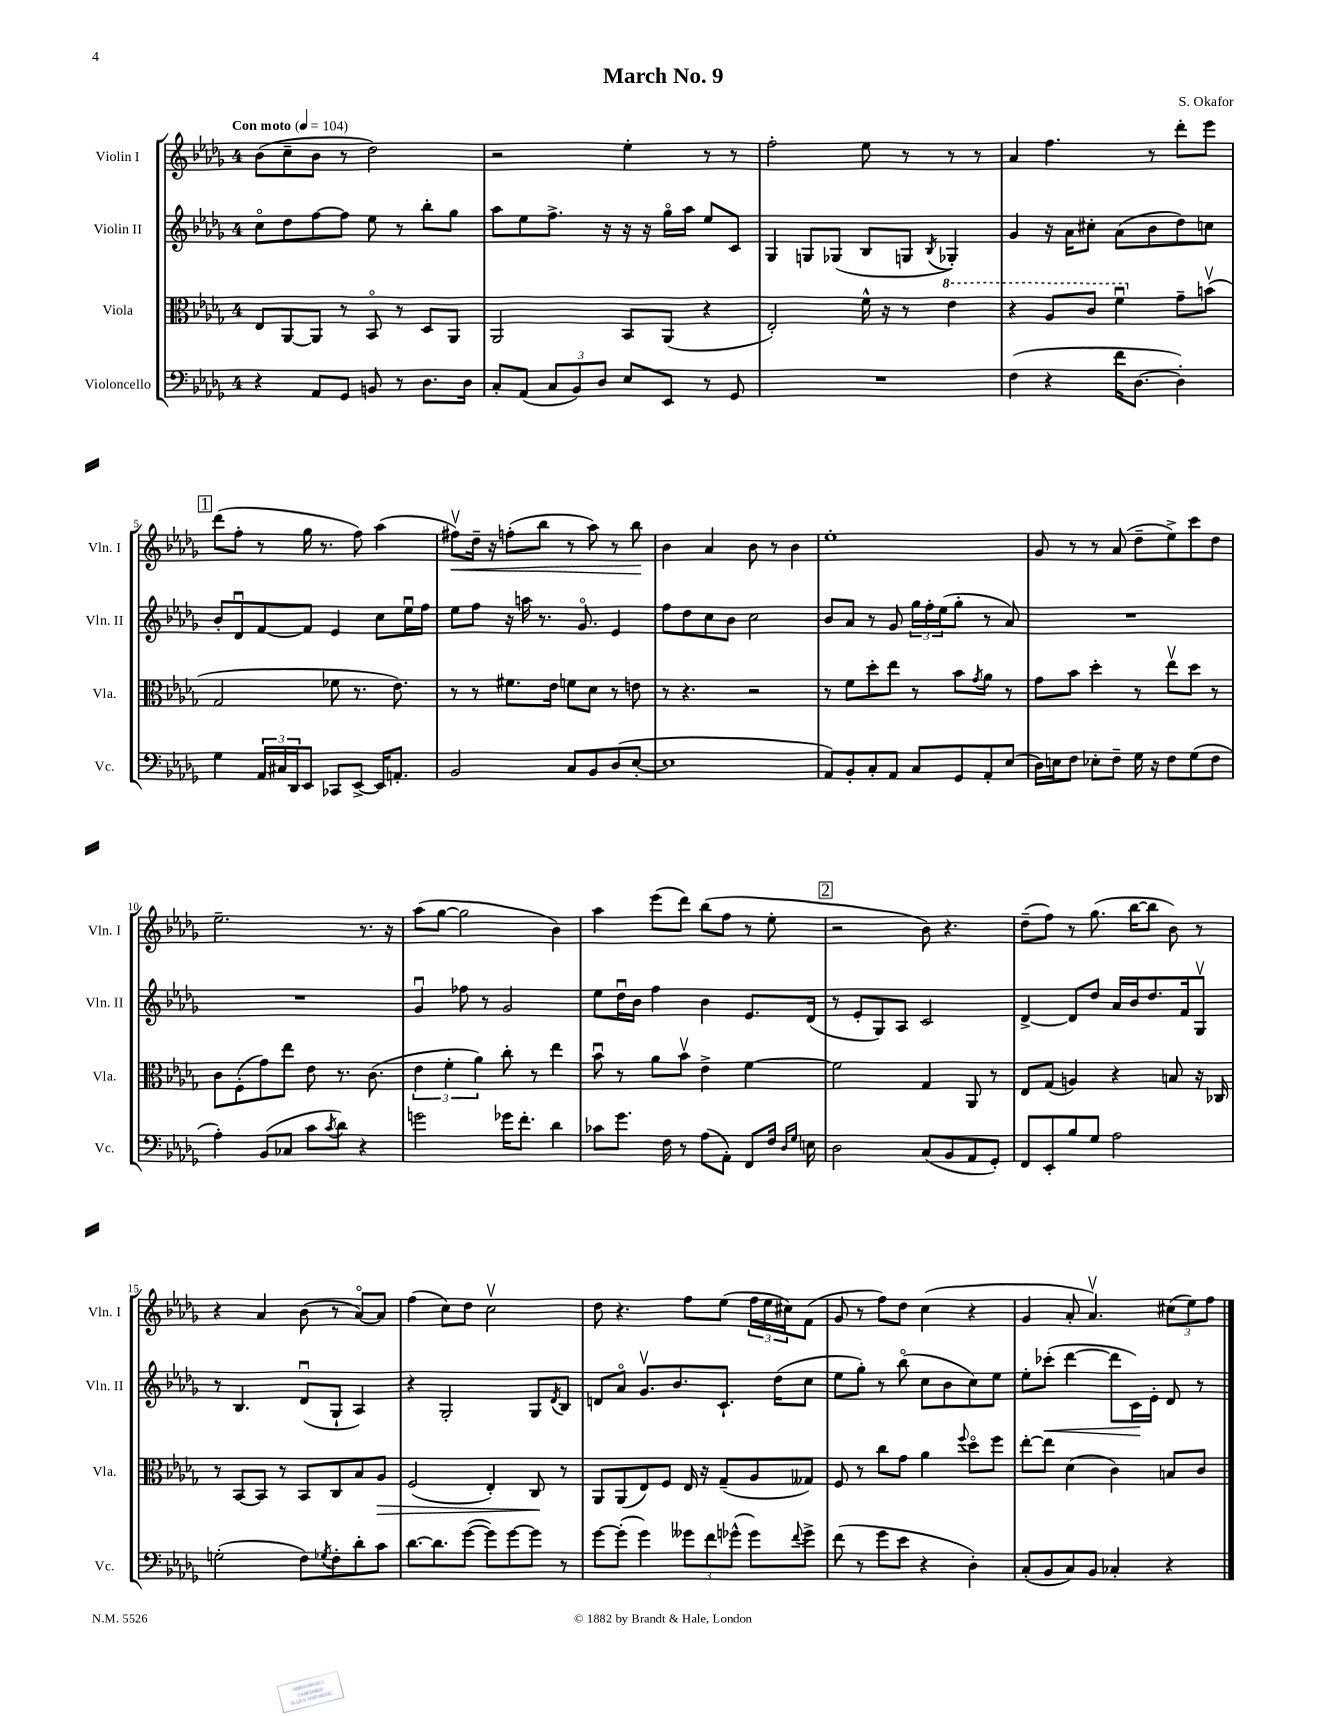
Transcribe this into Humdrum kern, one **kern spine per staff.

**kern	**kern	**kern	**kern
*staff4	*staff3	*staff2	*staff1
*clefF4	*clefC3	*clefG2	*clefG2
*k[b-e-a-d-g-]	*k[b-e-a-d-g-]	*k[b-e-a-d-g-]	*k[b-e-a-d-g-]
*M4/4	*M4/4	*M4/4	*M4/4
*MM104	*MM104	*MM104	*MM104
4r	8E-/L	8cco\L	(8b-\L
.	[8AA-/	8dd-\	8cc~\
8AA-/L	8AA-/]J	[8ff\	8b-\J
8GG-/J	8r	8ff\]J	8r
8BB/	8BB-o/	8ee-\	2dd-\)
8r	8r	8r	.
8.D-\L	8D-/L	8bb-'\L	.
.	8AA-/J	8gg-\J	.
16D-\Jk	.	.	.
=	=	=	=
8C'/L	2AA-/	8aa-\L	2r
(8AA-/J	.	8ee-\	.
12C/L	.	8.ff^\J	.
12BB-/)	.	.	.
12D-/J	.	.	.
.	.	16r	.
8E-/L	8BB-/L	16r	4ee-'\
.	.	16r	.
8EE-/J	(8AA-/J	16gg-o\LL	.
.	.	16aa-\JJ	.
8r	4r	8ee-/L	8r
8GG-/	.	8c/J	8r
=	=	=	=
1r	2E-'/)	4G-/	2ff'\
.	.	8G/L	.
.	.	(8G-/J	.
.	16f^^\	8B-/L	8ee-\
.	16r	.	.
.	8r	8G/J	8r
.	.	8qB-/	.
.	4ee-\	4G-'/)	8r
.	.	.	8r
=	=	=	=
(4F\	4r	4g-/	4a-/
4r	8a-/L	16r	4.ff\
.	.	16a-\LK	.
.	8cc/J	8cc#'\J	.
16f\LK	4ffu\	(8a-\L	.
[8.D-\J	.	.	.
.	.	8b-\	8r
4D-'\])	8g-~\L	8dd-\)	8ddd-'\L
.	(8bv\J	8cc\J	8eee-\J
=	=	=	=
4G-\	2G-/	8b-'/L	(8ddd-\L
.	.	8d-u/	8ff'\J
24AA-/LL	.	[8f/	8r
24C#/	.	.	.
24DD-/J	.	.	.
8EE-/J	.	8f/]J	16gg-\
.	.	.	8.r
8CC-/L	8f-\	4e-/	.
[8EE-^/J	8.r	.	8ff\)
16EE-/]LK	.	8cc\L	(4aa-\
8.AA'/J	8.e-\)	.	.
.	.	16ee-u\L	.
.	.	16ff\JJ	.
=	=	=	=
2BB-/	8r	8ee-\L	8ff#v\L)
.	8r	8ff\J	16dd-~\Jk
.	.	.	16r
.	8.f#\L	16r	(8ff'\L
.	.	16aa\	.
.	.	8.r	8bb-\J
.	16e-\Jk	.	.
8C/L	8f\L	.	8r
.	.	8.g-o/	.
8BB-/	8d-\J	.	8aa-\)
(8D-/	8r	4e-/	8r
[8E-'/J	8e\	.	8bb-\
=	=	=	=
1E-]	8r	8ff\L	4b-\
.	4.r	8dd-\	.
.	.	8cc\	4a-/
.	.	8b-\J	.
.	2r	2cc\	8b-\
.	.	.	8r
.	.	.	4b-\
=	=	=	=
8AA-/L)	8r	8b-/L	1ee-'
8BB-'/	8f\L	8a-/J	.
8C'/	8dd-'\	8r	.
8AA-/J	8ee-\J	8g-/	.
8C/L	8r	24gg-\LL	.
.	.	24ff'\	.
.	.	(24ee-\J	.
8GG-/	8b-\L	8gg-'\J	.
.	8qg-/	.	.
8AA-'/	8a-\J	8r	.
(8E-/J	8r	8a-/)	.
=	=	=	=
16D-\LL)	8g-\L	1r	8g-/
16E\J	.	.	.
8F\J	8b-\J	.	8r
8E-'\L	4dd-'\	.	8r
8F~\J	.	.	(8a-/
16G-\	8r	.	8dd-~\L
16r	.	.	.
8F\L	8ee-v\L	.	8ee-^\)
(8G-\	8dd-\J	.	8ccc\
8F\J	8r	.	8dd-\J
=	=	=	=
4A-'\)	8c\L	1r	2.ee-~\
.	(8F'\	.	.
(8BB-/L	8g-\)	.	.
8C-/J	8ee-\J	.	.
8c\L	8e-\	.	.
8qc/	.	.	.
8d-\J)	8.r	.	.
4r	.	.	8.r
.	(8.c\	.	.
.	.	.	16r
=	=	=	=
2g\	6e-\	4g-u/	(8aa-\L
.	.	.	[8gg-\J
.	6f'\	.	.
.	.	8ff-\	2gg-\]
.	6a-\)	.	.
.	.	8r	.
16g-\LK	8cc'\	2g-/	.
8.f'\J	.	.	.
.	8r	.	.
4d-\	4ee-\	.	4b-\)
=	=	=	=
8c-\L	8b-u\	8ee-\L	4aa-\
8.g-\J	8r	16dd-u\L	.
.	.	16b-\JJ	.
.	8a-\L	4ff\	(8eee-\L
16F\	.	.	.
8r	8b-v\J	.	8ddd-\J)
(8A-\L	4e-^\	4b-\	(8bb-\L
8AA-'\J)	.	.	8ff\J
8FF/L	[4f\	8.e-/L	8r
16F/Jk	.	.	8ee-'\
16qqD-/LL	.	.	.
16qqG-/JJ	.	.	.
16E\	.	(16d-/Jk	.
=	=	=	=
2D-\	2f\]	8r	2r
.	.	8e-'/L	.
.	.	8G-/)	.
.	.	8A-/J	.
(8C/L	4G-/	2c/	8b-\)
8BB-/	.	.	4.r
8AA-/	8AA-/	.	.
8GG-'/J)	8r	.	.
=	=	=	=
8FF/L	8E-/L	[4d-^/	(8dd-~\L
8EE-'/	(8G-/J	.	8ff\J)
8B-/	4A/)	8d-/]L	8r
8G-/J	.	8dd-/J	(8.gg-\
2A-\	4r	16a-/LL	.
.	.	16b-/J	[16bb-\LK
.	.	8.dd-/	8bb-\]J
.	8B/	.	8b-\)
.	.	16f/k	.
.	16r	8G-v/J	8r
.	16C-/	.	.
=	=	=	=
(2G'\	8r	8r	4r
.	[8BB-/L	4.B-/	.
.	8BB-/]J	.	4a-/
.	8r	.	.
8F\L)	8BB-/L	(8d-u/L	(8b-\
8qG-/	.	.	.
8F'\	8C/	8G-`/J	8r
8d-'\	8B-/	4A-/)	[8a-o/L)
8c\J	8A-/J	.	8a-/]J
=	=	=	=
[8.d-\L	(2F/	4r	(4ff\
8.d-\]	.	.	.
.	.	2G-'/	8cc\L)
([8g-\J	.	.	8dd-\J
8g-\]L)	4E-'/)	.	2ccv\
[8g-\	.	.	.
8g-\]J	8C/	8G-/L	.
.	.	8qd-/	.
8r	8r	8B-/J	.
=	=	=	=
[8g-\L	8AA-/L	8d/L	8dd-\
(8g-'\]J	(8AA-/	8a-o/J	4.r
4g-\)	8E-/)	8.g-v/L	.
.	8F/J	.	.
.	.	8.b-/	.
12g--\L	16E-/	.	8ff\L
.	16r	.	.
12f\	.	.	.
.	(8G-~/L	8.c`/J	(8ee-\J
(12g-^^\J	.	.	.
8g-\L)	8A-/	.	24ff\LL
.	.	.	24ee-\
.	.	(16dd-\LK	.
.	.	.	24cc#\J)
8qqf/	.	.	.
8g-^\J	8G--/J)	8cc\J	(8f\J
=	=	=	=
(8f\	8F/	8ee-\L	8g-/
8r	8r	8gg-'\J)	8r
8g-\L	8cc\L	8r	8ff\L)
8e-\J	8g-\J	(8bb-o\	8dd-\J
4r	4a-\	8cc\L	(4cc\
.	.	8b-\	.
.	8qqff/	.	.
4D-'\)	8dd-o\L	8cc\)	4r
.	8ff\J	8ee-\J	.
=	=	=	=
(8C'/L	[8ee-'\L	8ee-'\L	4g-/
8BB-/	8ee-\]J	(8ccc-'\J	.
8C/)	(4d-\	[4ddd-\	8a-'/
8BB-/J	.	.	4.a-v/)
4C-'/	4c\)	8ddd-\]L	.
.	.	16c\L)	.
.	.	16e-'\JJ	.
4r	8B/L	8d-/	(12cc#\L
.	.	.	12ee-\)
.	8c/J	8r	.
.	.	.	12ff\J
==	==	==	==
*-	*-	*-	*-
